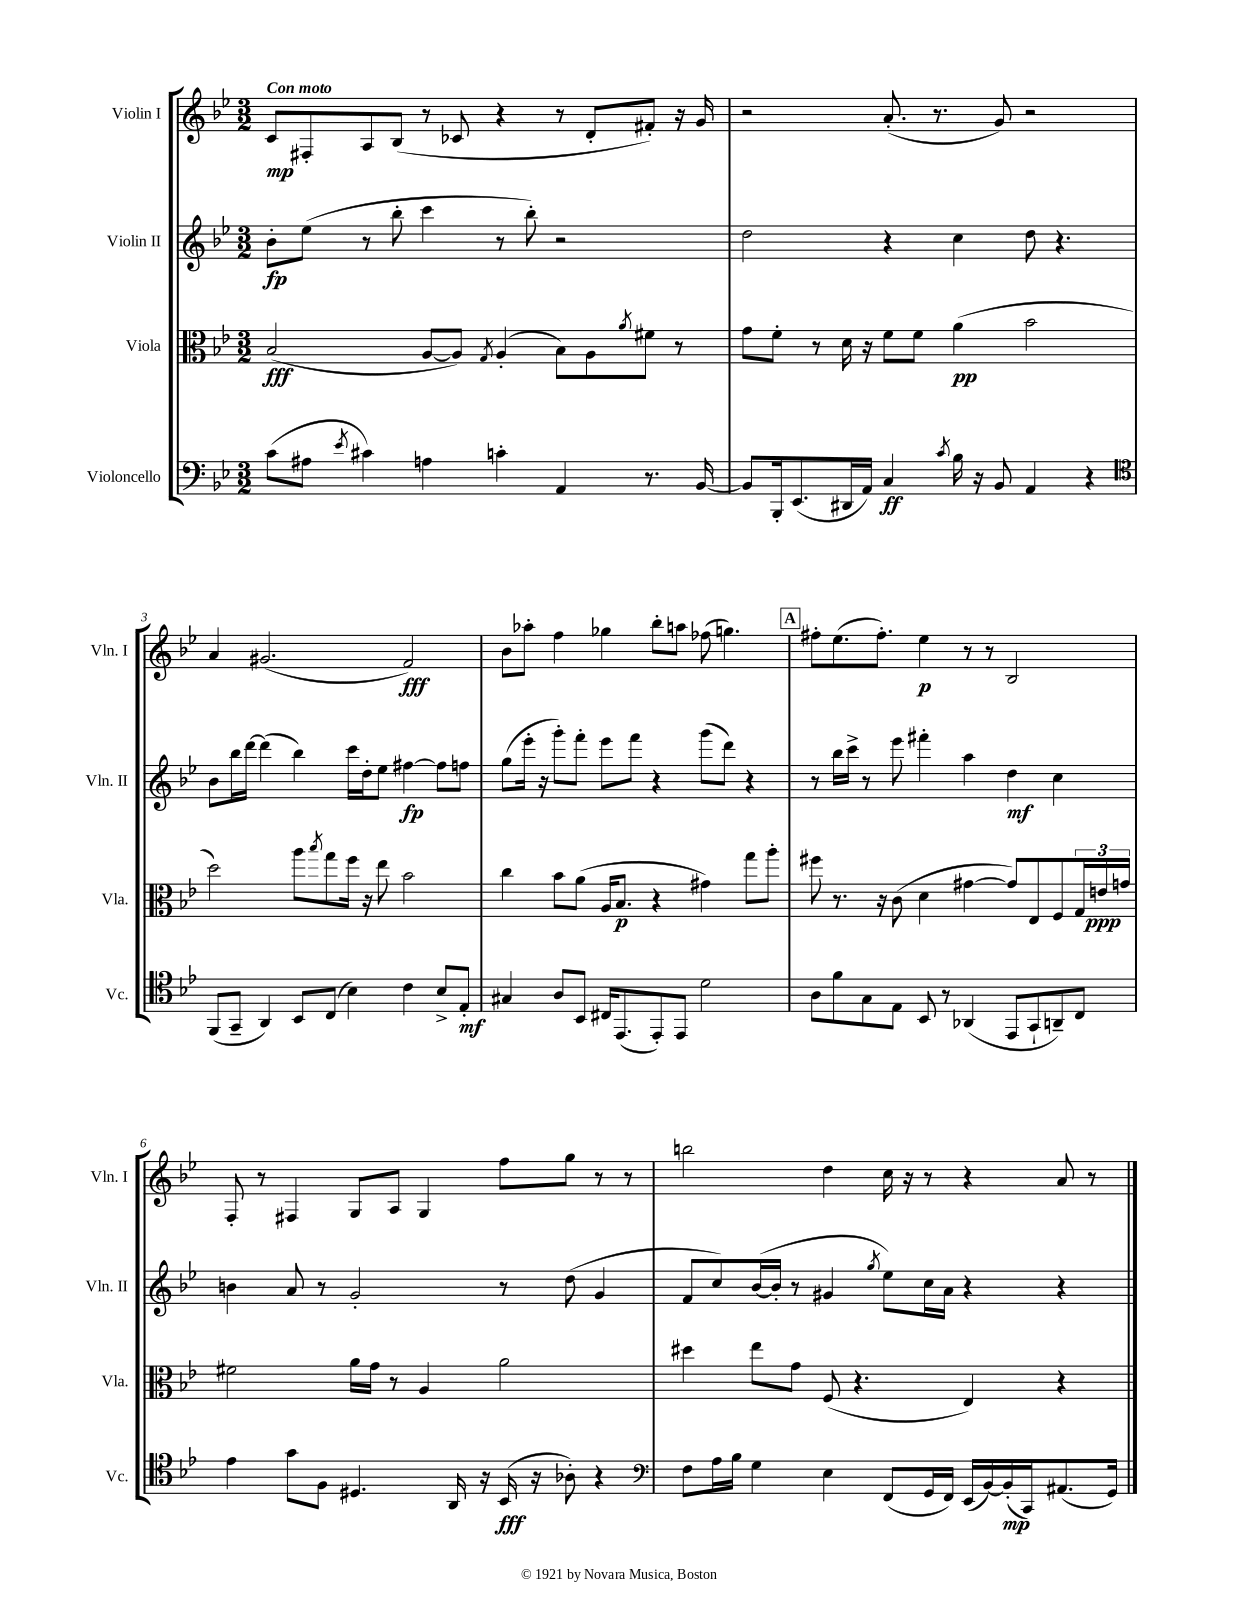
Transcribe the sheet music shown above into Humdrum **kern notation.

**kern	**kern	**kern	**kern
*staff4	*staff3	*staff2	*staff1
*clefF4	*clefC3	*clefG2	*clefG2
*k[b-e-]	*k[b-e-]	*k[b-e-]	*k[b-e-]
*M3/2	*M3/2	*M3/2	*M3/2
(8c\L	(2B-/	8b-'\L	8c/L
8A#\J	.	(8ee-\J	8F#'/
8qe-/	.	.	.
4c#\)	.	8r	8A/
.	.	8bb-'\	(8B-/J
4A\	[8A/L	4ccc\	8r
.	8A/]J)	.	8c-/
.	8qG/	.	.
4c'\	(4A'/	8r	4r
.	.	8bb-'\)	.
4AA/	8B-\L)	2r	8r
.	8A\	.	8d'/L
.	8qa/	.	.
8.r	8f#\J	.	8f#'/J)
.	8r	.	16r
[16BB-/	.	.	16g/
=	=	=	=
8BB-/]L	8g\L	2dd\	2r
16BBB-'/k	8f'\J	.	.
(8.EE-/	.	.	.
.	8r	.	.
16DD#/L	16d\	.	.
16AA/JJ)	16r	.	.
4C/	8f\L	4r	(8.a'/
.	8f\J	.	.
.	.	.	8.r
8qc/	.	.	.
16B-\	(4a\	4cc\	.
16r	.	.	.
8BB-/	.	.	8g/)
4AA/	2b-\	8dd\	2r
.	.	4.r	.
4r	.	.	.
=	=	=	=
*clefC4	*	*	*
(8FF/L	2dd\)	8b-\L	4a/
8GG~/J	.	16bb-\L	.
.	.	[16ddd\JJ	.
4AA/)	.	(4ddd\]	(2.g#/
8BB-/L	8aa\L	4bb-\)	.
.	8qbb-/	.	.
(8C/J	8gg\	.	.
4B-\)	16ff\Jk	16ccc\LL	.
.	16r	16dd'\J	.
.	8ee-\	8ee-\J	.
4c\	2b-\	[4ff#\	2f/)
8B-^/L	.	8ff#\]L	.
8E-'/J	.	8ff\J	.
=	=	=	=
4G#/	4cc\	(8gg\L	8b-\L
.	.	16eee-'\Jk	8aa-'\J
.	.	16r	.
8A/L	8b-\L	8ggg'\L)	4ff\
8BB-/J	(8a\J	8fff'\J	.
16C#/LK	16A/LK	8eee-\L	4gg-\
(8.EE-/	8.B-/J	.	.
.	.	8fff\J	.
8EE-'/)	4r	4r	8bb-'\L
8EE-/J	.	.	8aa\J
2d\	4g#\)	(8ggg\L	(8ff-\
.	.	8ddd\J)	4.gg\)
.	8gg\L	4r	.
.	8aa'\J	.	.
=	=	=	=
8A\L	8ff#\	8r	8ff#'\L
8f\	8.r	16bb-\LL	(8.ee-\
.	.	16ccc^\JJ	.
8G\	.	8r	.
.	16r	.	8.ff#'\J)
8E-\J	(8c\	8eee-\	.
8BB-/	4d\	4fff#'\	4ee-\
8r	.	.	.
(4AA-/	[4g#\	4aa\	8r
.	.	.	8r
8EE-/L	8g#/]L)	4dd\	2B-/
8GG`/	8E-/	.	.
8AA~/)	8F/	4cc\	.
8C/J	24G/L	.	.
.	24e/	.	.
.	24g/JJ	.	.
=	=	=	=
4e-\	2f#\	4b\	8F'/
.	.	.	8r
8g\L	.	8a/	4F#/
8F\J	.	8r	.
4.D#/	16a\LL	2g'/	8G/L
.	16g\JJ	.	.
.	8r	.	8A/J
.	4A/	.	4G/
16AA/	.	.	.
16r	.	.	.
(16BB-/	2a\	8r	8ff\L
16r	.	.	.
8A-'\)	.	(8dd\	8gg\J
4r	.	4g/	8r
.	.	.	8r
=	=	=	=
*clefF4	*	*	*
8F\L	4dd#\	8f/L	2bb\
16A\L	.	8cc/)	.
16B-\JJ	.	.	.
4G\	8ee-\L	([16b-/L	.
.	.	16b-'/]JJ	.
.	8g\J	8r	.
4E-\	(8F/	4g#/	4dd\
.	4.r	.	.
.	.	8qgg/	.
(8FF/L	.	8ee-\L)	16cc\
.	.	.	16r
16GG/L	.	16cc\L	8r
16FF/JJ)	.	16a\JJ	.
(16EE-/LL	4E-/)	4r	4r
[16BB-/)	.	.	.
(16BB-'/]	.	.	.
16CC/J)	.	.	.
(8.AA#/	4r	4r	8a/
.	.	.	8r
16GG/Jk)	.	.	.
==	==	==	==
*-	*-	*-	*-
